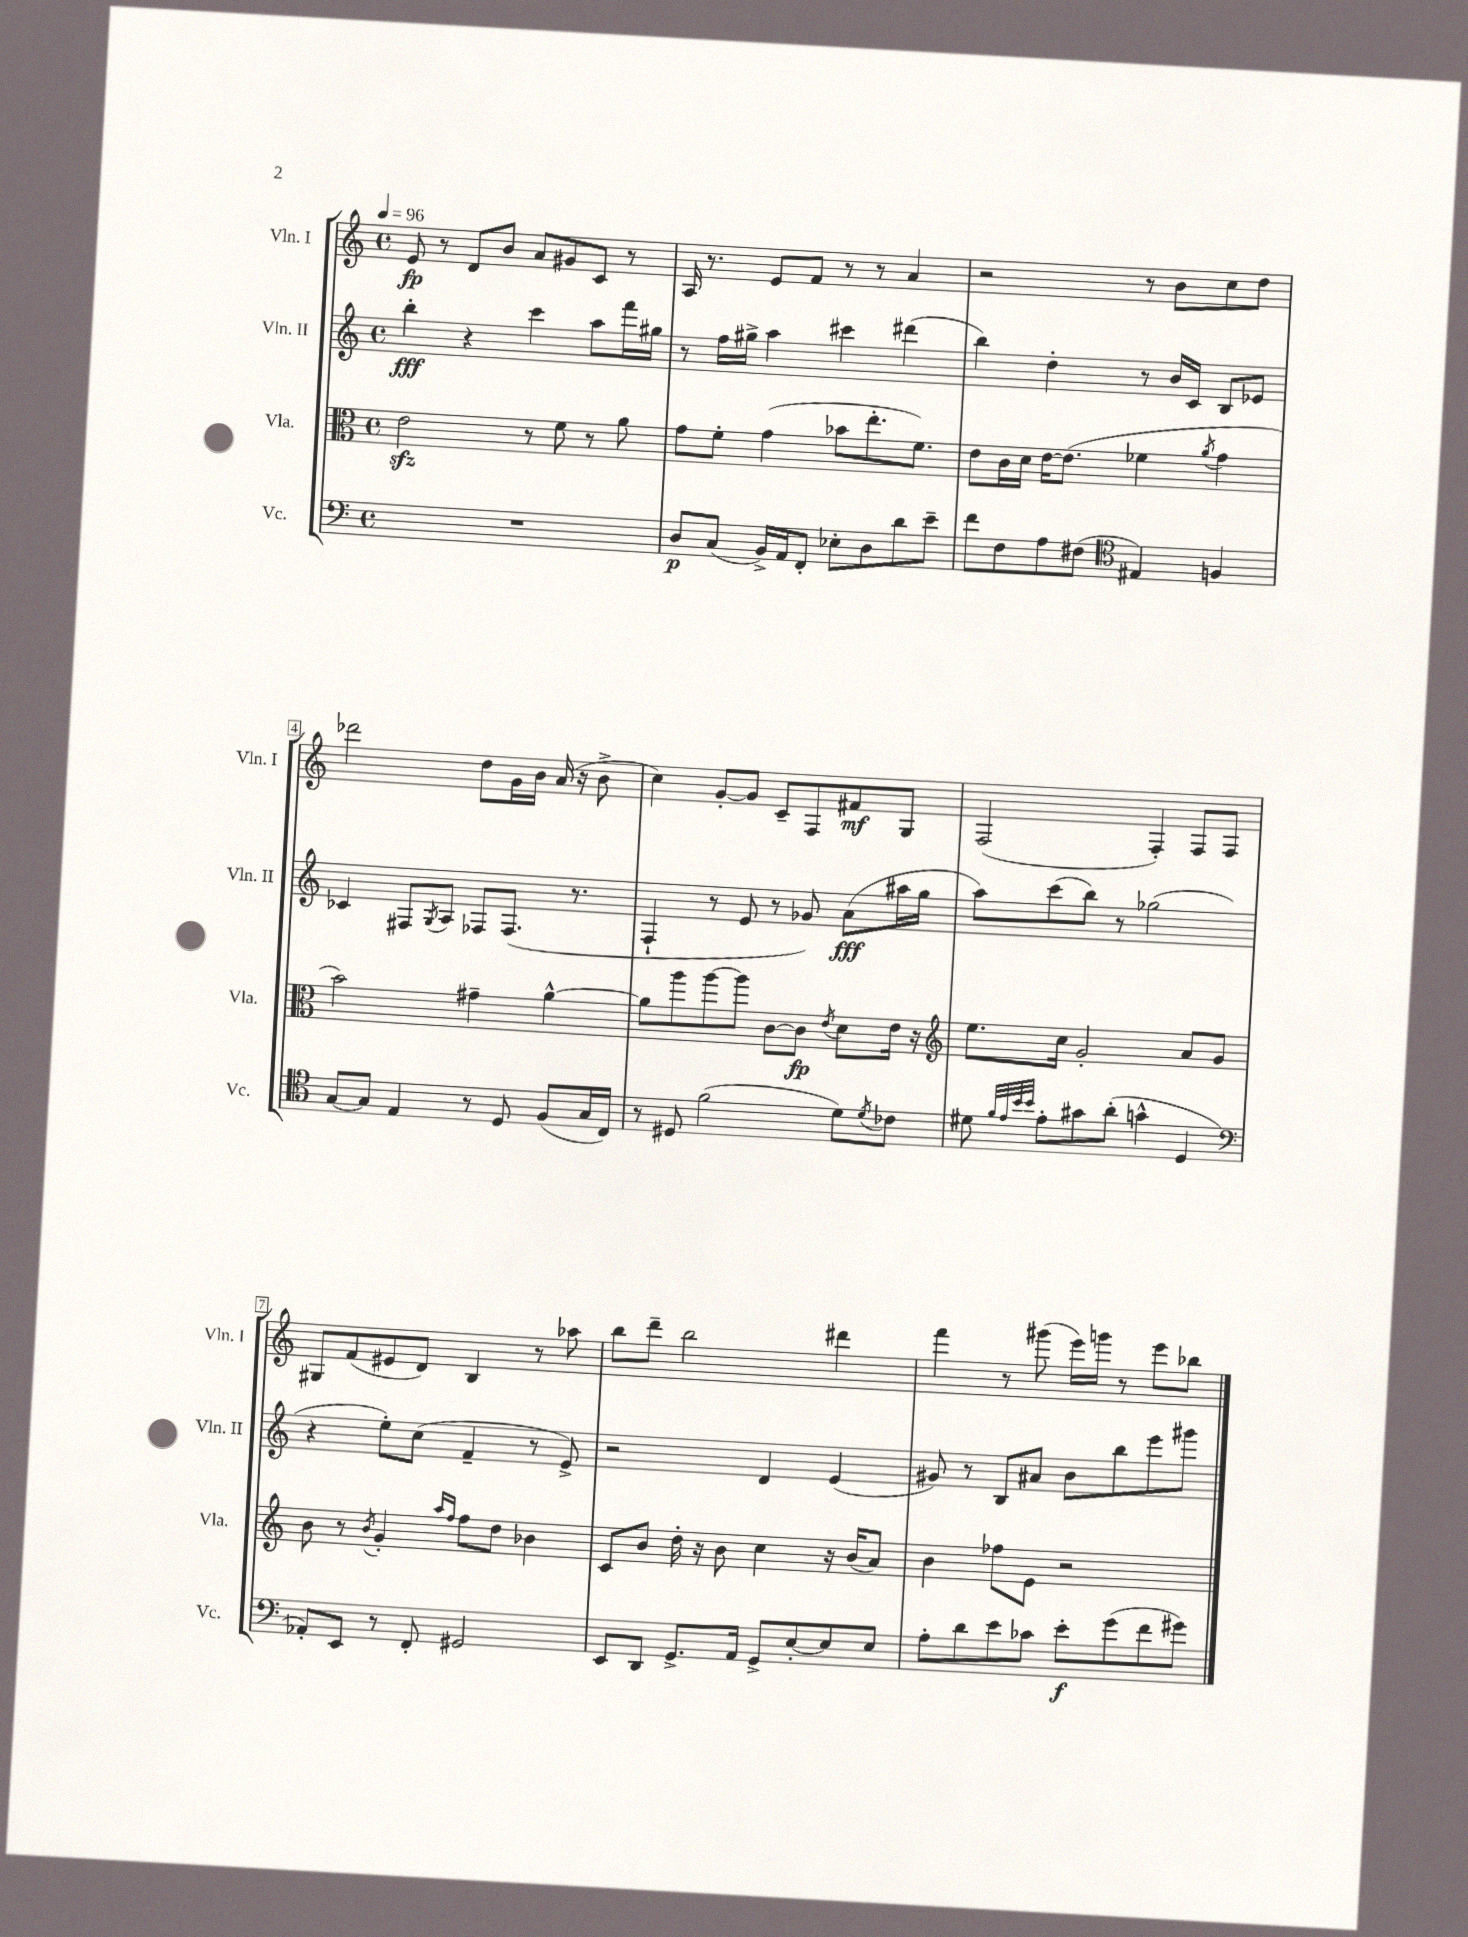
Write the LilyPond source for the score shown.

<<
\new StaffGroup <<
\new Staff = "s0" \with { instrumentName = "Vln. I" shortInstrumentName = "Vln. I" } {
    \clef treble \key c \major \defaultTimeSignature \time 4/4 \tempo 4 = 96
    e'8\fp r8 d'8 b'8 a'8 gis'8 c'8 r8 |
    a16 r8. e'8 f'8 r8 r8 a'4 |
    r2 r8 b'8 c''8 d''8 |
    des'''2 d''8 g'16 b'16 a'16( r16 b'8-> |
    c''4) g'8~-. g'8 c'8-- f8 fis'8\mf g8 |
    f2( f4-.) f8 f8 |
    gis8 f'8( eis'8 d'8) b4 r8 aes''8 |
    b''8 d'''8-- b''2 dis'''4 |
    f'''4 r8 gis'''8( e'''16) g'''16 r8 e'''8 bes''8 \bar "|." |
}
\new Staff = "s1" \with { instrumentName = "Vln. II" shortInstrumentName = "Vln. II" } {
    \clef treble \key c \major \defaultTimeSignature \time 4/4
    b''4-.\fff r4 c'''4 a''8 f'''16 gis''16 |
    r8 f''16 gis''16-> a''4 cis'''4 dis'''4( |
    b''4) d''4-. r8 b'16 c'16 b8 ees'8 |
    ces'4 fis8 \acciaccatura { g8 } a8 fes8 fes8.( r8. |
    f4-! r8 e'8 r8 ges'8) a'8\fff( ais''16 g''16 |
    a''8) c'''8( b''8) r8 ges''2( |
    r4 e''8-.) c''8( f'4-- r8 e'8->) |
    r2 d'4 e'4( |
    gis'8) r8 b8 ais'8 b'8 b''8 e'''8 gis'''8 \bar "|." |
}
\new Staff = "s2" \with { instrumentName = "Vla." shortInstrumentName = "Vla." } {
    \clef alto \key c \major \defaultTimeSignature \time 4/4
    e'2\sfz r8 f'8 r8 a'8 |
    g'8 f'8-. g'4( bes'8 e''8.-. f'8.) |
    e'8 c'16 d'16 e'16~ e'8.( fes'4 \acciaccatura { a'8 } g'4 |
    b'2) gis'4-- a'4~-^ |
    a'8 a''8 a''8~ a''8 c'8~ c'8\fp \acciaccatura { e'8 } d'8 e'16 r16 |
    \clef treble e''8. c''16 g'2-. a'8 g'8 |
    b'8 r8 \acciaccatura { b'8 } g'4-. \grace { a''16 f''16 } f''8 d''8 bes'4 |
    c'8 b'8 d''16-. r16 b'8 c''4 r16 b'16( a'8) |
    b'4 fes''8 e'8 r2 \bar "|." |
}
\new Staff = "s3" \with { instrumentName = "Vc." shortInstrumentName = "Vc." } {
    \clef bass \key c \major \defaultTimeSignature \time 4/4
    R1 |
    d8\p c8( b,16->) a,16 f,8-. ees8-. d8 d'8 e'8-- |
    f'8 f8 a8 fis8( \clef tenor eis4) f4 |
    g8~ g8 e4 r8 d8 f8( g16 c16) |
    r8 dis8 f'2( d'8) \acciaccatura { d'8 } ces'8 |
    dis'8 \grace { f'32 e'32 b'32 b'32 } e'8-. gis'8 a'8-.( g'4-^ d4 |
    \clef bass aes,8-.) e,8 r8 f,8-. gis,2 |
    e,8 d,8 g,8.-> a,16 g,8-> e8~-. e8 e8 |
    a8-. d'8 e'8 ces'8 e'8-.\f g'8( f'8 gis'8) \bar "|." |
}
>>
>>
\layout { \context { \Score \override BarNumber.stencil = #(make-stencil-boxer 0.1 0.3 ly:text-interface::print) } }
